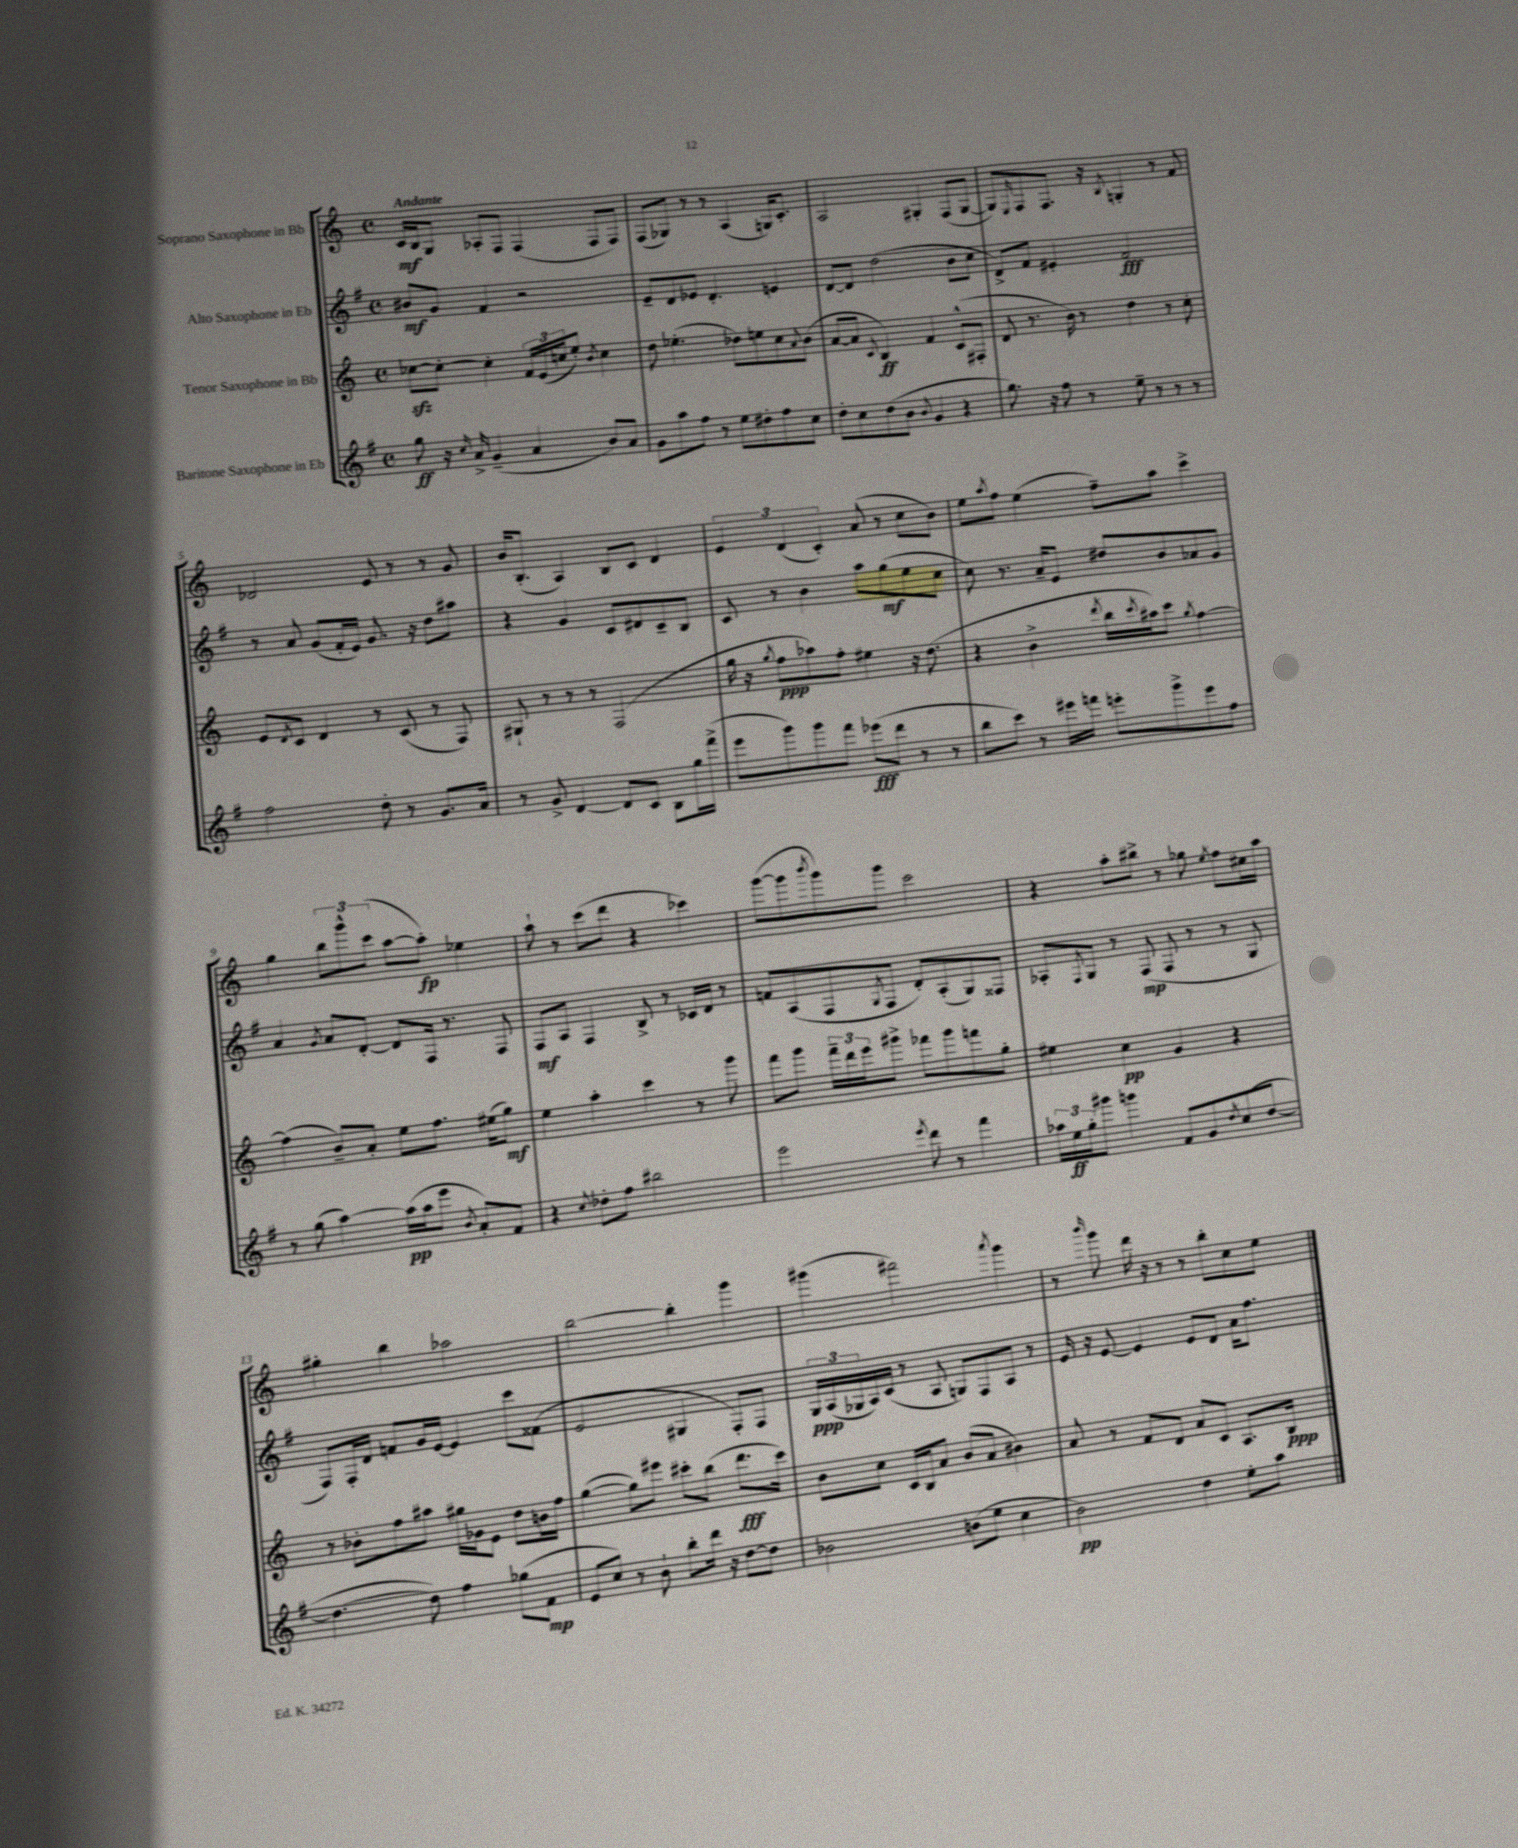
<<
\new StaffGroup <<
\new Staff = "s0" \with { instrumentName = "Soprano Saxophone in Bb" } {
    \clef treble \key c \major \defaultTimeSignature \time 4/4 \tempo "Andante"
    c'16\mf b16 g8 aes8-. f8 f4( f8 f8) |
    f8( ges8) r8 r8 a4( g16) c'8.-. |
    a2 gis4-. f8( gis8~ |
    gis8) \grace { e16 } f8 f8. r16 \acciaccatura { b8 } g4-. r8 f'8 |
    des'2 e'8 r8 r8 g'8 |
    b'16 b8.-.( a4) b8 c'8 d'4 |
    \tuplet 3/2 { e'4 d'4( c'4-.) } a'8( r8 c''8 b'8) |
    e''8 \acciaccatura { a''8 } f''8 e''4( f''8--) a''8 c'''4-> |
    g''4 \tuplet 3/2 { b''8 g'''8-^ c'''8( } a''8~ a''8-.\fp) ees''4 |
    a''8-! r8 c'''8( d'''8 r4 ces'''4) |
    g'''8~( g'''8 \acciaccatura { b'''8 } g'''8) g'''8 c'''2 |
    r4 a''8-. bis''8-> r8 ges''8 \acciaccatura { e''8 } f''8 cis''16 a''16 |
    gis''4-. b''4 aes''2 |
    b''2~ b''4-. g'''4 |
    gis'''4( fis'''2) \acciaccatura { a'''8 } gis'''4 |
    r8 \grace { b'''16 } g'''8 d'''16 r16 r8 r8 b''8-. c''8 e''8 \bar "|." |
}
\new Staff = "s1" \with { instrumentName = "Alto Saxophone in Eb" } {
    \clef treble \key g \major \defaultTimeSignature \time 4/4
    bis'8\mf g'8 fis'4 r2 |
    e'8-- d'8 ees'8 d'4.-. e'4 |
    d'8~ d'8 d''2( b'8 c''8 |
    d'8->) fis'8 eis'4-. fis'2\fff |
    r8 a'8 g'8( fis'16-. e'16) g'8. r16 d''8 ais''8 |
    r4 g'4 c'8 dis'8 c'8-- b8 |
    c'8 r8 b'4 a''8 g''8\mf( e''8 c''8 |
    c''8) r8. a'16-- e'8 dis''8 b'8 aes'8 g'8 |
    a'4 \acciaccatura { g'8 } a'8 d'8~-. d'8 fis16 r8. fis8 |
    fis8\mf a8 fis4 b8-> r8 ces'16 d'16 r8 |
    f'8 a8( fis8 \acciaccatura { g8 } fis8 d'8-.) a8-.( g8) fisis8 |
    aes8-. \acciaccatura { fis8 } g8 r8 fis8\mp( fis8 r8 r8 g8 |
    fis8) fis16-. d'16 f'8 g'16 e'16~ e'4 c'''8 fisis'8( |
    e'2 gis4 fis8-.) fis8 |
    \tuplet 3/2 { g16\ppp a16( ges16 } a16) c'16( r8 a8 g8) fis8 a8 r8 |
    e'16 r16 e'8~ e'4 e'8 d'8 a'16 fis''8. \bar "|." |
}
\new Staff = "s2" \with { instrumentName = "Tenor Saxophone in Bb" } {
    \clef treble \key c \major \defaultTimeSignature \time 4/4
    ces''8~\sfz ces''8~-. ces''4-. \tuplet 3/2 { f'16 e'16( c''16 } e''8-.) \acciaccatura { b'8 } c''4 |
    d''8 ees''4.-.( des''8) e''8 c''8 \appoggiatura { a'8 } b'8( |
    a'8~ a'8 \appoggiatura { c'8 } b4\ff) f'4 c'8-^( fis8-. |
    d'8 r8. b'16) r8 d''4 r8 c''8-. |
    e'8 \acciaccatura { d'8 } c'8 d'4 r8 c'8( r8 f8) |
    gis8-! r8 r8 r8 f2( |
    g''16 r16 \acciaccatura { g''8 } f''8\ppp aes''8) f''8-. eis''4 r16 d''8.( |
    r4 b'4-> \acciaccatura { d'''8 } b''16 \acciaccatura { c'''8 } ais''16) c'''8 \acciaccatura { g''8 } f''4~ |
    f''4( b'8--) a'8-. e''8 f''8. eis''16( g''8\mf) |
    e''4 a''4-. c'''4 r8 g'''8 |
    f'''8 g'''8 \tuplet 3/2 { f'''16-- d'''16 e'''16 } gis'''8-> fes'''8 gis'''8 f'''8 g''8-. |
    eis''4 c''4\pp g'4 r4 |
    r8 bes'8-. f''8 ais''8 gis''16 ges'16 e'8 d''8 b'16 f''16 |
    g''4~( g''8) eis'''8 cis'''8-. b''8( d'''8.\fff cis'''16) |
    b'8 c''8 c'16 b16 a'8 b'8( a'8 bis'4) |
    a'8 r8 f'8 d'8 a'8 c'8 a8. b16\ppp \bar "|." |
}
\new Staff = "s3" \with { instrumentName = "Baritone Saxophone in Eb" } {
    \clef treble \key g \major \defaultTimeSignature \time 4/4
    g''8\ff r16 \grace { c''16 } a'16-> g'4--( a'4 b'8) a'8 |
    g'8 a''8 fis''8 r8 e''8 dis''8-. fis''8 c''8 |
    d''8-. c''8 d''8( b'8 \appoggiatura { b'8 } g'4 r4 |
    g''8.) r16 fis''8 r8 e''8-- r8 r8 r8 |
    fis''2 d''8-. r8 g'8. a'16 |
    r8 g'8-> d'4~ d'8 c'8 b8 g''16 fis'''16->( |
    e'''8 g'''8) g'''8 fis'''8 ees'''8\fff( d'''8 r8 r8 |
    b''8 c'''8) r8 eis'''16 f'''16 e'''8-. g'''8-> e'''8 fis''8 |
    r8 g''8( a''4~) a''16\pp( a''16 e'''8 \acciaccatura { b'8 } a'8-.) fis'8 |
    r4 \appoggiatura { c''8 } des''8-. fis''8 bis''2 |
    e'''2 \acciaccatura { e'''8 } d'''8 r8 fis'''4 |
    \tuplet 3/2 { aes''16 e''16\ff g''16-. } gis'''8 g'''4 fis'8 g'8 \acciaccatura { d''8 } c''8( d''8~ |
    d''4.~ d''8) fis''4 ges''8( fis'8\mp |
    e'8 c''8) r8 b'8-! b''8-. d'''16 r16 d''8~ d''8 |
    bes'2 b'8( e''8 c''4 |
    b'2\pp) d''4 e''8-. a''8 \bar "|." |
}
>>
>>
